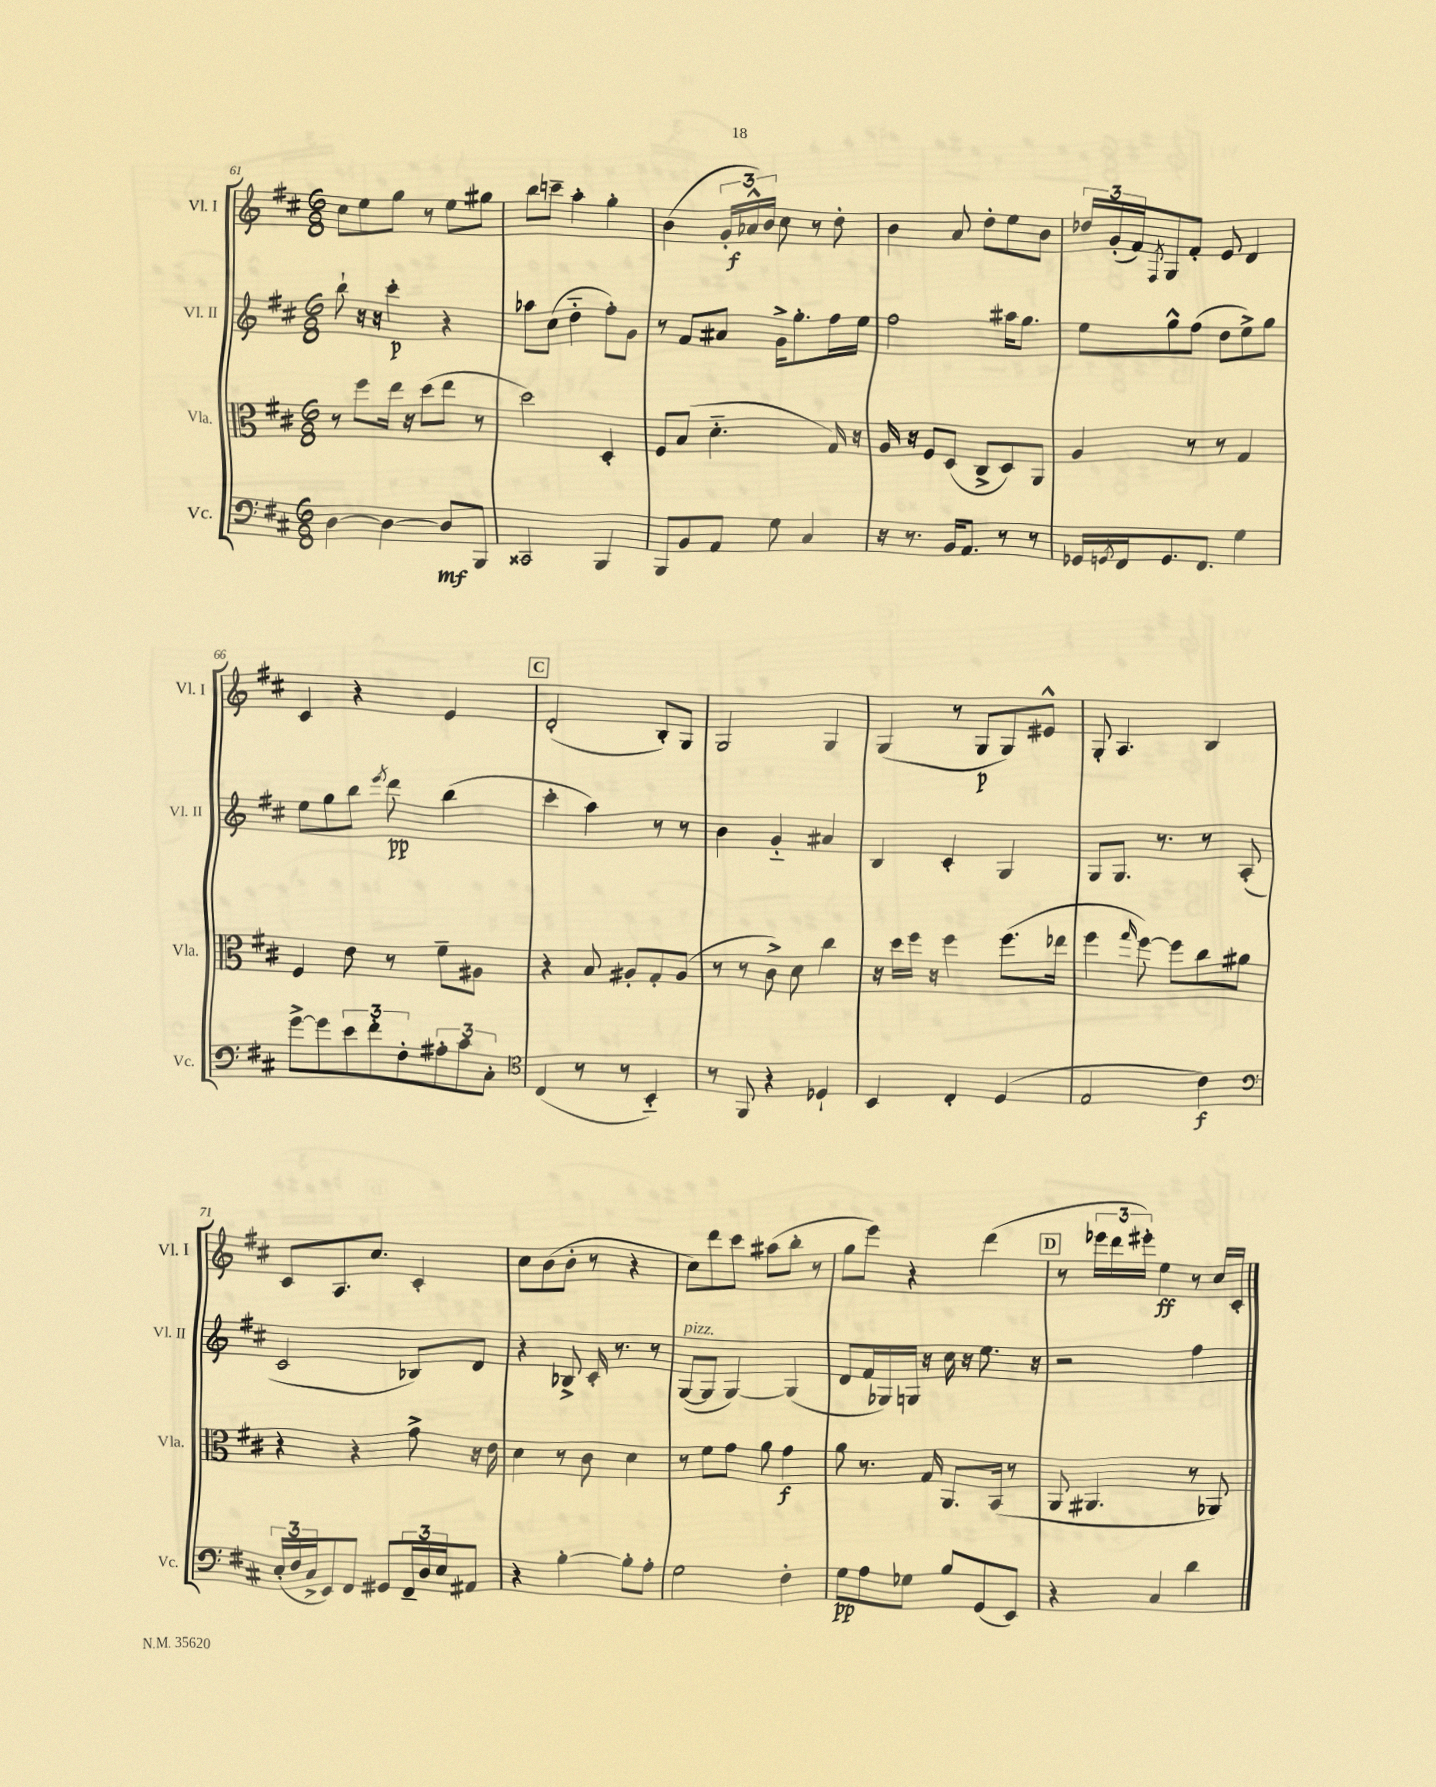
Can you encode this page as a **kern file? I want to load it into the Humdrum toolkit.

**kern	**dynam	**kern	**dynam	**kern	**dynam	**kern	**dynam
*part4	*part4	*part3	*part3	*part2	*part2	*part1	*part1
*staff4	*staff4	*staff3	*staff3	*staff2	*staff2	*staff1	*staff1
*I"Vc.	*	*I"Vla.	*	*I"Vl. II	*	*I"Vl. I	*
*I'Vc.	*	*I'Vla.	*	*I'Vl. II	*	*I'Vl. I	*
*clefF4	*	*clefC3	*	*clefG2	*	*clefG2	*
*k[f#c#]	*	*k[f#c#]	*	*k[f#c#]	*	*k[f#c#]	*
*M6/8	*	*M6/8	*	*M6/8	*	*M6/8	*
=61	=61	=61	=61	=61	=61	=61	=61
[4D\	.	8r	.	8bb`\	.	8cc#\L	.
.	.	8ff#\L	.	16r	.	8ee\	.
.	.	.	.	16r	.	.	.
4D\_	.	16ee\Jk	.	4ccc#'\	p	8gg\J	.
.	.	16r	.	.	.	.	.
.	.	(8dd\L	.	.	.	8r	.
8D/L]	mf	8ee\J	.	4r	.	8ee\L	.
8BBB/J	.	8r	.	.	.	8gg#X\J	.
=62	=62	=62	=62	=62	=62	=62	=62
2CC##X/	.	2dd\)	.	8aa-X\L	.	8bb\L	.
.	.	.	.	(8cc#\J	.	8cccn~\J	.
.	.	.	.	4dd\	.	4aa'\	.
4BBB/	.	4D'/	.	8ff#'\L)	.	4gg'\	.
.	.	.	.	8g\J	.	.	.
=63	=63	=63	=63	=63	=63	=63	=63
8BBB/L	.	8F#/L	.	8r	.	(4b\	.
8BB/	.	(8B/J	.	8f#/L	.	.	.
8AA/J	.	4.d\	.	8a#X/J	.	24g'/LL	.
.	.	.	.	.	.	24a-X^^/)	f
.	.	.	.	.	.	24b/JJ	.
8G\	.	.	.	16g^\KL	.	8cc#\	.
.	.	.	.	8.gg'\	.	.	.
4C#/	.	.	.	.	.	8r	.
.	.	16G/)	.	16ff#\L	.	8dd'\	.
.	.	16r	.	16ee\JJ	.	.	.
=64	=64	=64	=64	=64	=64	=64	=64
16r	.	16A/	.	2ff#\	.	4b\	.
8.r	.	16r	.	.	.	.	.
.	.	8F#/L	.	.	.	.	.
16BB/KL	.	(8D/J	.	.	.	8a/	.
8.AA/J	.	.	.	.	.	.	.
.	.	8C#^/L	.	.	.	8dd'\L	.
8r	.	8D/)	.	16aa#X\KL	.	8ee\	.
.	.	.	.	8.gg\J	.	.	.
8r	.	8AA/J	.	.	.	8b\J	.
=65	=65	=65	=65	=65	=65	=65	=65
16GG-X/LL	.	4A/	.	8ee\L	.	24dd-X/LL	.
.	.	.	.	.	.	(24g'/	.
8qGGn/	.	.	.	.	.	.	.
16FF#/J	.	.	.	.	.	.	.
.	.	.	.	.	.	24f#/J)	.
.	.	.	.	.	.	8qF#/	.
8.GG/	.	.	.	8gg^^\	.	8G/	.
.	.	8r	.	(8ff#\J	.	8f#'/J	.
8.FF#/J	.	.	.	.	.	.	.
.	.	8r	.	8dd\L	.	8e/	.
4G\	.	4G/	.	8ee^\)	.	4d/	.
.	.	.	.	8gg\J	.	.	.
!!LO:LB:g=z
=66	=66	=66	=66	=66	=66	=66	=66
[8g^\L	.	4F#/	.	8ee\L	.	4c#/	.
8g\]	.	.	.	8gg\	.	.	.
12e\	.	8e\	.	8bb\J	.	4r	.
12f#'\	.	.	.	.	.	.	.
.	.	.	.	8qeee/	.	.	.
.	.	8r	.	8ddd\	pp	.	.
12F#'\	.	.	.	.	.	.	.
12A#X'\	.	8f#~\L	.	(4bb\	.	4e/	.
12c#\	.	.	.	.	.	.	.
.	.	8A#X\J	.	.	.	.	.
12C#'\J	.	.	.	.	.	.	.
!!LO:REH:place=s1:t=C
=67	=67	=67	=67	=67	=67	=67	=67
*clefC4	*	*	*	*	*	*	*
(4C#/	.	4r	.	4ccc#'\	.	(2d'/	.
8r	.	8B/	.	4aa\)	.	.	.
8r	.	8A#X'/L	.	.	.	.	.
4BB/)	.	8G'/	.	8r	.	8B'/L)	.
.	.	(8A#/J	.	8r	.	8G/J	.
=68	=68	=68	=68	=68	=68	=68	=68
8r	.	8r	.	4b\	.	2G/	.
8FF#/	.	8r	.	.	.	.	.
4r	.	8c#^\)	.	4g/	.	.	.
.	.	8d\	.	.	.	.	.
4D-X`/	.	4cc#\	.	4a#X/	.	4G/	.
=69	=69	=69	=69	=69	=69	=69	=69
4BB/	.	16r	.	4B/	.	(4G/	.
.	.	16dd\LL	.	.	.	.	.
.	.	16ff#\JJ	.	.	.	.	.
.	.	16r	.	.	.	.	.
4C#'/	.	4ff#\	.	4c#'/	.	8r	.
.	.	.	.	.	.	8G/L	p
(4D/	.	(8.ff#\L	.	4G/	.	8G/)	.
.	.	.	.	.	.	8e#X^^/J	.
.	.	16ee-X\Jk	.	.	.	.	.
=70	=70	=70	=70	=70	=70	=70	=70
2E/	.	4ff#\	.	8G/L	.	8G'/	.
.	.	.	.	8.G/J	.	4.A/	.
.	.	16qqgg/	.	.	.	.	.
.	.	[8ff#\)	.	.	.	.	.
.	.	.	.	8.r	.	.	.
.	.	8ff#\L]	.	.	.	.	.
4c#\)	f	8cc#\	.	8r	.	4B/	.
.	.	8a#X\J	.	(8A'/	.	.	.
!!LO:LB:g=z
=71	=71	=71	=71	=71	=71	=71	=71
*clefF4	*	*	*	*	*	*	*
(24E'/LL	.	4r	.	2c#/	.	8c#/L	.
24F#/	.	.	.	.	.	.	.
24C#^/J	.	.	.	.	.	.	.
8EE/)	.	.	.	.	.	8.A/	.
8FF#/J	.	4r	.	.	.	.	.
.	.	.	.	.	.	8.cc#/J	.
8GG#X/L	.	.	.	.	.	.	.
24FF#~/L	.	8g^\	.	8B-X/L)	.	4c#'/	.
24D/	.	.	.	.	.	.	.
24E/J	.	.	.	.	.	.	.
8AA#X/J	.	16r	.	8d/J	.	.	.
.	.	16e\	.	.	.	.	.
=72	=72	=72	=72	=72	=72	=72	=72
4r	.	4d\	.	4r	.	8cc#\L	.
.	.	.	.	.	.	(8b\	.
[4B'\	.	8r	.	8B-X^/	.	8b'\J	.
.	.	8c#\	.	16c#'/	.	8r	.
.	.	.	.	8.r	.	.	.
8B'\L]	.	4d\	.	.	.	4r	.
8A'\J	.	.	.	8r	.	.	.
=73	=73	=73	=73	=73	=73	=73	=73
!	!	!	!	!LO:TX:a:i:t=pizz.	!	!	!
2G\	.	8r	.	([8G/L	.	8cc#\L)	.
.	.	8f#\L	.	8G/J]	.	8ddd\	.
.	.	8g\J	.	[4G/)	.	8ccc#\J	.
.	.	8a\	.	.	.	(8aa#X\L	.
4F#'\	.	4g\	f	(4G/]	.	8bb'\J	.
.	.	.	.	.	.	8r	.
=74	=74	=74	=74	=74	=74	=74	=74
8G\L	pp	8a\	.	8d/L	.	8gg\L	.
8A\	.	8.r	.	16f#/L	.	8eee\J)	.
.	.	.	.	16G-X/)	.	.	.
8G-X\J	.	.	.	16Gn/JJ	.	4r	.
.	.	16G/	.	16r	.	.	.
8B/L	.	8.AA/L	.	16cc#\	.	.	.
.	.	.	.	16r	.	.	.
(8GG/	.	.	.	8.ee\	.	(4ddd\	.
.	.	(16BB/Jk	.	.	.	.	.
8EE/J)	.	8r	.	.	.	.	.
.	.	.	.	16r	.	.	.
!!LO:REH:place=s1:t=D
=75	=75	=75	=75	=75	=75	=75	=75
4r	.	8AA/	.	2r	.	8r	.
.	.	4.AA#X/	.	.	.	24eee-X\LL	.
.	.	.	.	.	.	24ddd\	.
.	.	.	.	.	.	24eee#X'\JJ)	.
4C#/	.	.	.	.	.	4ee\	ff
4d\	.	8r	.	4ff#\	.	8r	.
.	.	8AA-X/)	.	.	.	16cc#/LL	.
.	.	.	.	.	.	16c#'/JJ	.
==	==	==	==	==	==	==	==
*-	*-	*-	*-	*-	*-	*-	*-
